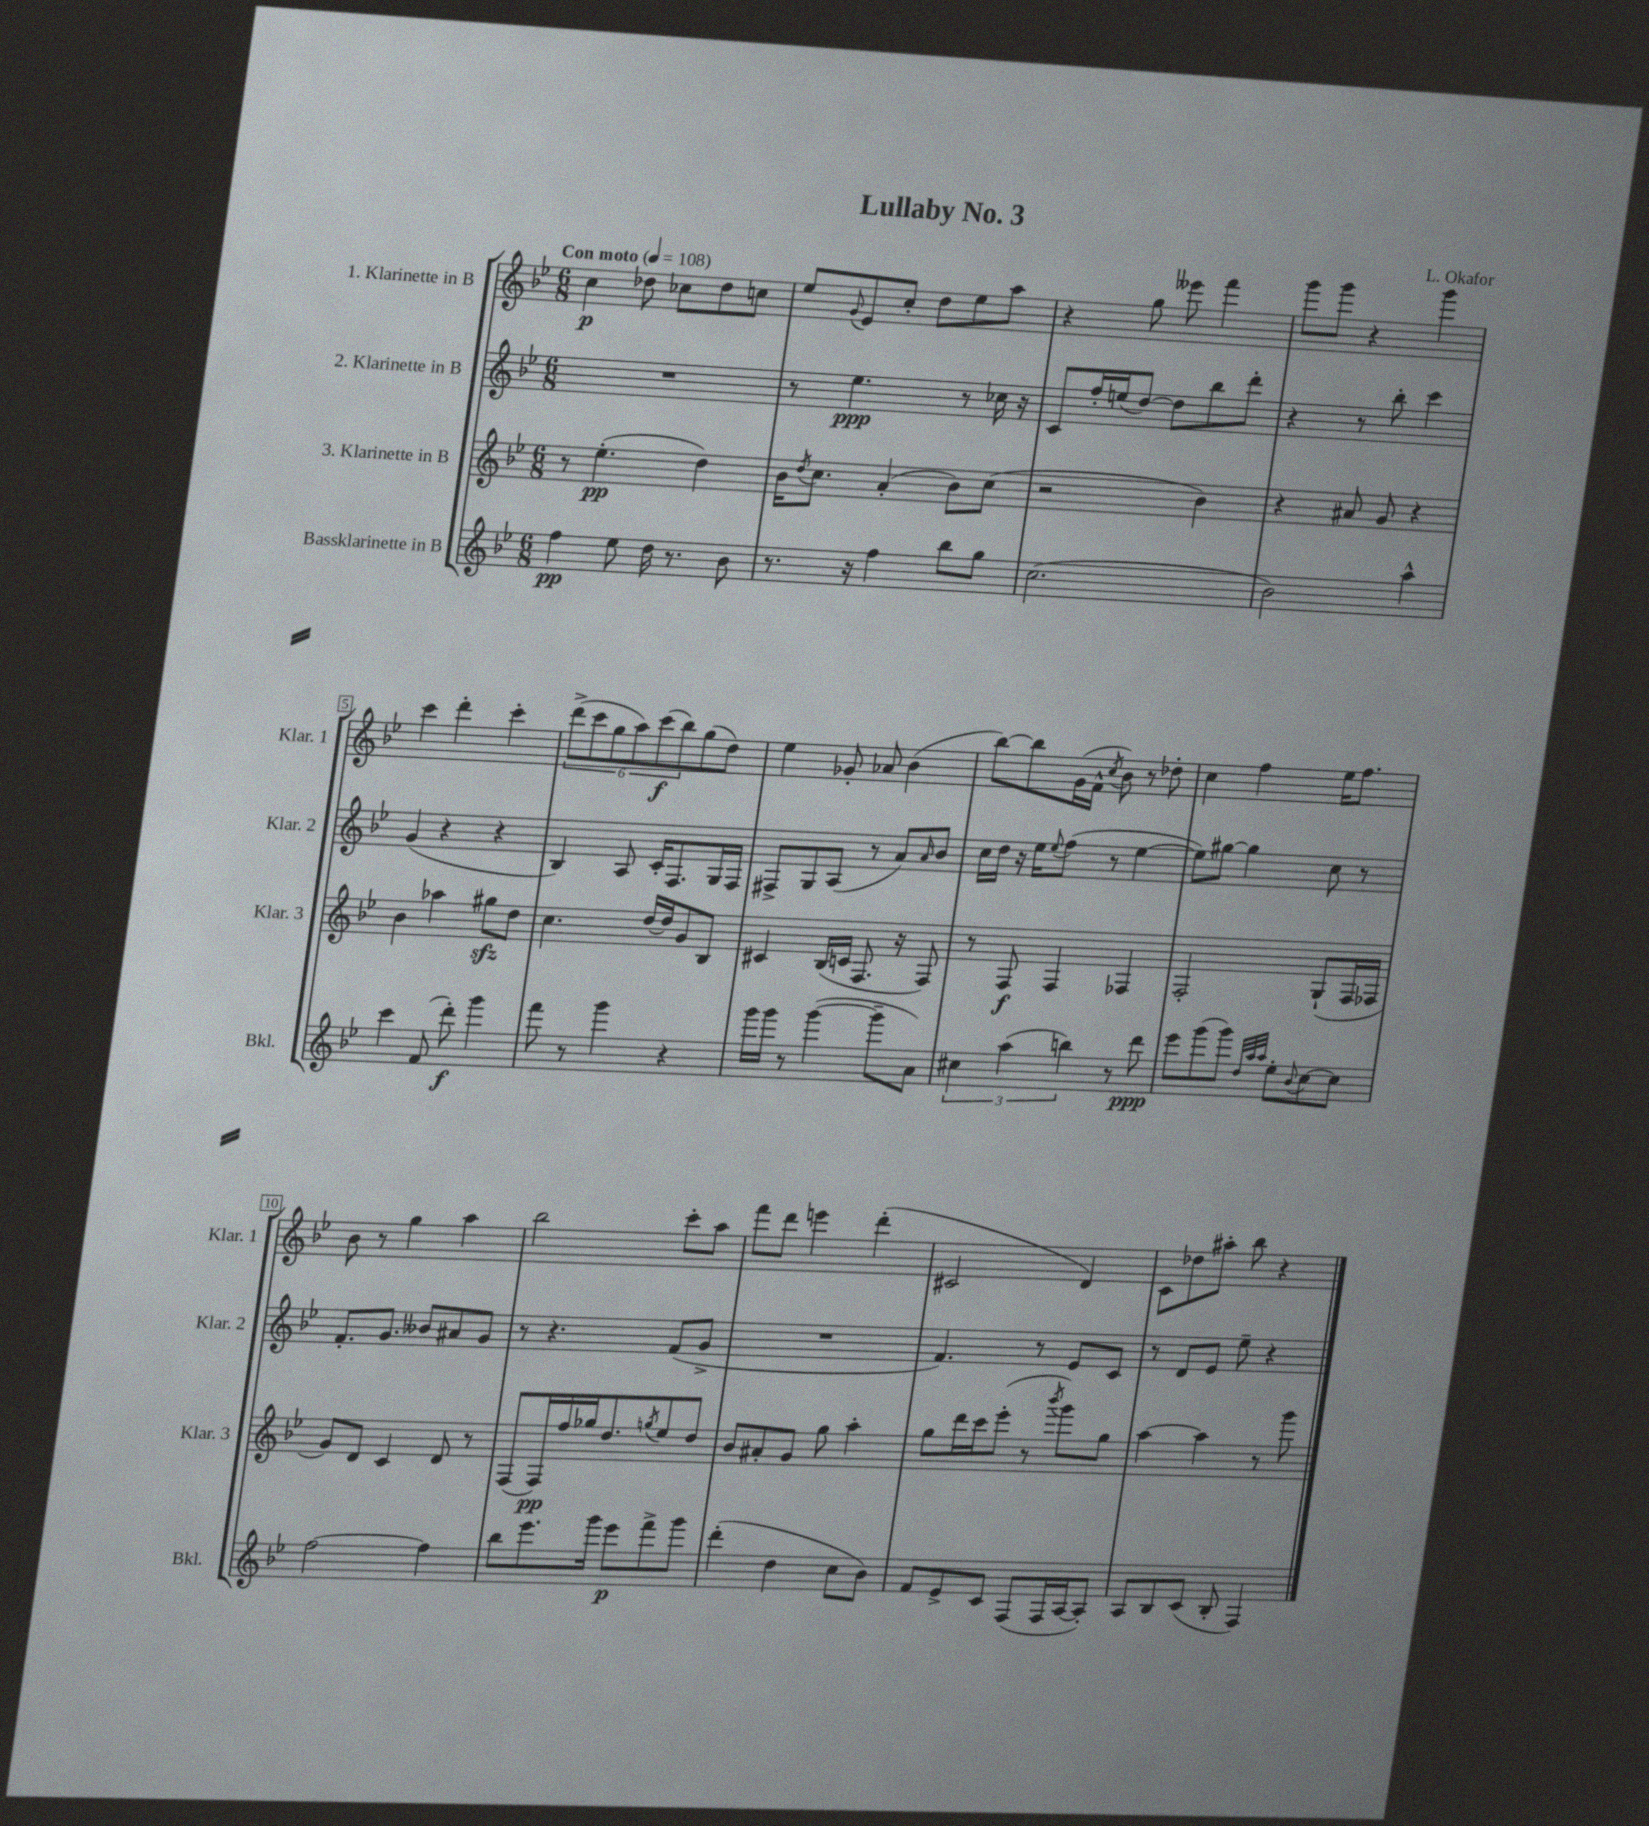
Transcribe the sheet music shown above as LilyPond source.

\header { title = "Lullaby No. 3" composer = "L. Okafor" }
<<
\new StaffGroup <<
\new Staff = "s0" \with { instrumentName = "1. Klarinette in B" shortInstrumentName = "Klar. 1" } {
    \clef treble \key bes \major \numericTimeSignature \time 6/8 \tempo "Con moto" 4 = 108
    c''4\p des''8 ces''8 des''8 c''8 |
    ees''8 \appoggiatura { g'8 } ees'8 c''8-. d''8 ees''8 a''8 |
    r4 g''8 eeses'''8 f'''4 |
    g'''8 g'''8 r4 g'''4 |
    c'''4 d'''4-. c'''4-. |
    \tuplet 6/4 { d'''8->( c'''8 g''8 a''8) c'''8\f( bes''8) } g''8( d''8) |
    ees''4 ges'8-. aes'8 bes'4( |
    bes''8~) bes''8 g'16( f'16-^ \acciaccatura { c''8 } bes'8) r8 des''8-. |
    c''4 f''4 ees''16 f''8. |
    bes'8 r8 g''4 a''4 |
    bes''2 c'''8-. a''8 |
    f'''8 d'''8 e'''4 d'''4-.( |
    cis'2 d'4) |
    c'8 des''8 ais''8-. bes''8 r4 \bar "|." |
}
\new Staff = "s1" \with { instrumentName = "2. Klarinette in B" shortInstrumentName = "Klar. 2" } {
    \clef treble \key bes \major \numericTimeSignature \time 6/8
    R2. |
    r8 ees''4.\ppp r8 ces''16 r16 |
    c'8 f''16-. e''16( d''8~) d''8 bes''8 d'''8-. |
    r4 r8 bes''8-. c'''4 |
    g'4( r4 r4 |
    bes4) a8 c'16-. f8. g16 f16 |
    fis8-> g8 a8( r8 a'8) \grace { a'16 } bes'8 |
    c''16 d''16 r16 ees''16 \appoggiatura { ees''8 } f''8( r8 ees''4~ |
    ees''8) gis''8~ gis''4 c''8 r8 |
    f'8.-. g'8. beses'8 ais'8 g'8 |
    r8 r4. f'8( g'8-> |
    R2. |
    f'4.) r8 ees'8 c'8 |
    r8 d'8 ees'8 ees''8-- r4 \bar "|." |
}
\new Staff = "s2" \with { instrumentName = "3. Klarinette in B" shortInstrumentName = "Klar. 3" } {
    \clef treble \key bes \major \numericTimeSignature \time 6/8
    r8 ees''4.-.\pp( d''4) |
    bes'16 \acciaccatura { d''8 } c''8. a'4-.( bes'8) c''8( |
    r2 bes'4) |
    r4 ais'8 g'8 r4 |
    bes'4 aes''4 gis''8\sfz d''8 |
    c''4. d''16~ d''16 g'8 bes8 |
    cis'4 bes16( c'16 f8. r16 f8) |
    r8 f8\f f4 fes4 |
    f2-. g8-!( f16 fes16 |
    g'8) d'8 c'4 d'8 r8 |
    f8( f16\pp) f''16 ges''16 d''8. \acciaccatura { g''8 } ees''8 d''8 |
    bes'8 ais'8-. g'8 g''8 a''4-. |
    g''8 d'''16 c'''16 ees'''8-.( r8 \acciaccatura { bes'''8 } g'''8) g''8 |
    a''4~ a''4 r8 g'''8 \bar "|." |
}
\new Staff = "s3" \with { instrumentName = "Bassklarinette in B" shortInstrumentName = "Bkl." } {
    \clef treble \key bes \major \numericTimeSignature \time 6/8
    f''4\pp ees''8 d''16 r8. bes'8 |
    r8. r16 f''4 bes''8 g''8 |
    c''2.( |
    bes'2) a''4-^ |
    c'''4 f'8( d'''8-.\f) g'''4 |
    f'''8 r8 g'''4 r4 |
    g'''16 g'''16 r8 g'''4~( g'''8-- a'8) |
    \tuplet 3/2 { cis''4 a''4( b''4) } r8 d'''8\ppp |
    ees'''8 g'''8( g'''8) \grace { d''32 a''32 a''32 } ees''8-. \appoggiatura { bes'8 } c''8~ c''8 |
    f''2~ f''4 |
    bes''8 ees'''8. g'''16 ees'''8\p f'''8-> g'''8 |
    d'''4-.( d''4 c''8 bes'8) |
    f'8 ees'8-> c'8 f8( f16 a16~ a8-.) |
    a8 bes8 c'8( bes8-. f4) \bar "|." |
}
>>
>>
\layout { \context { \Score \override BarNumber.stencil = #(make-stencil-boxer 0.1 0.3 ly:text-interface::print) } }
